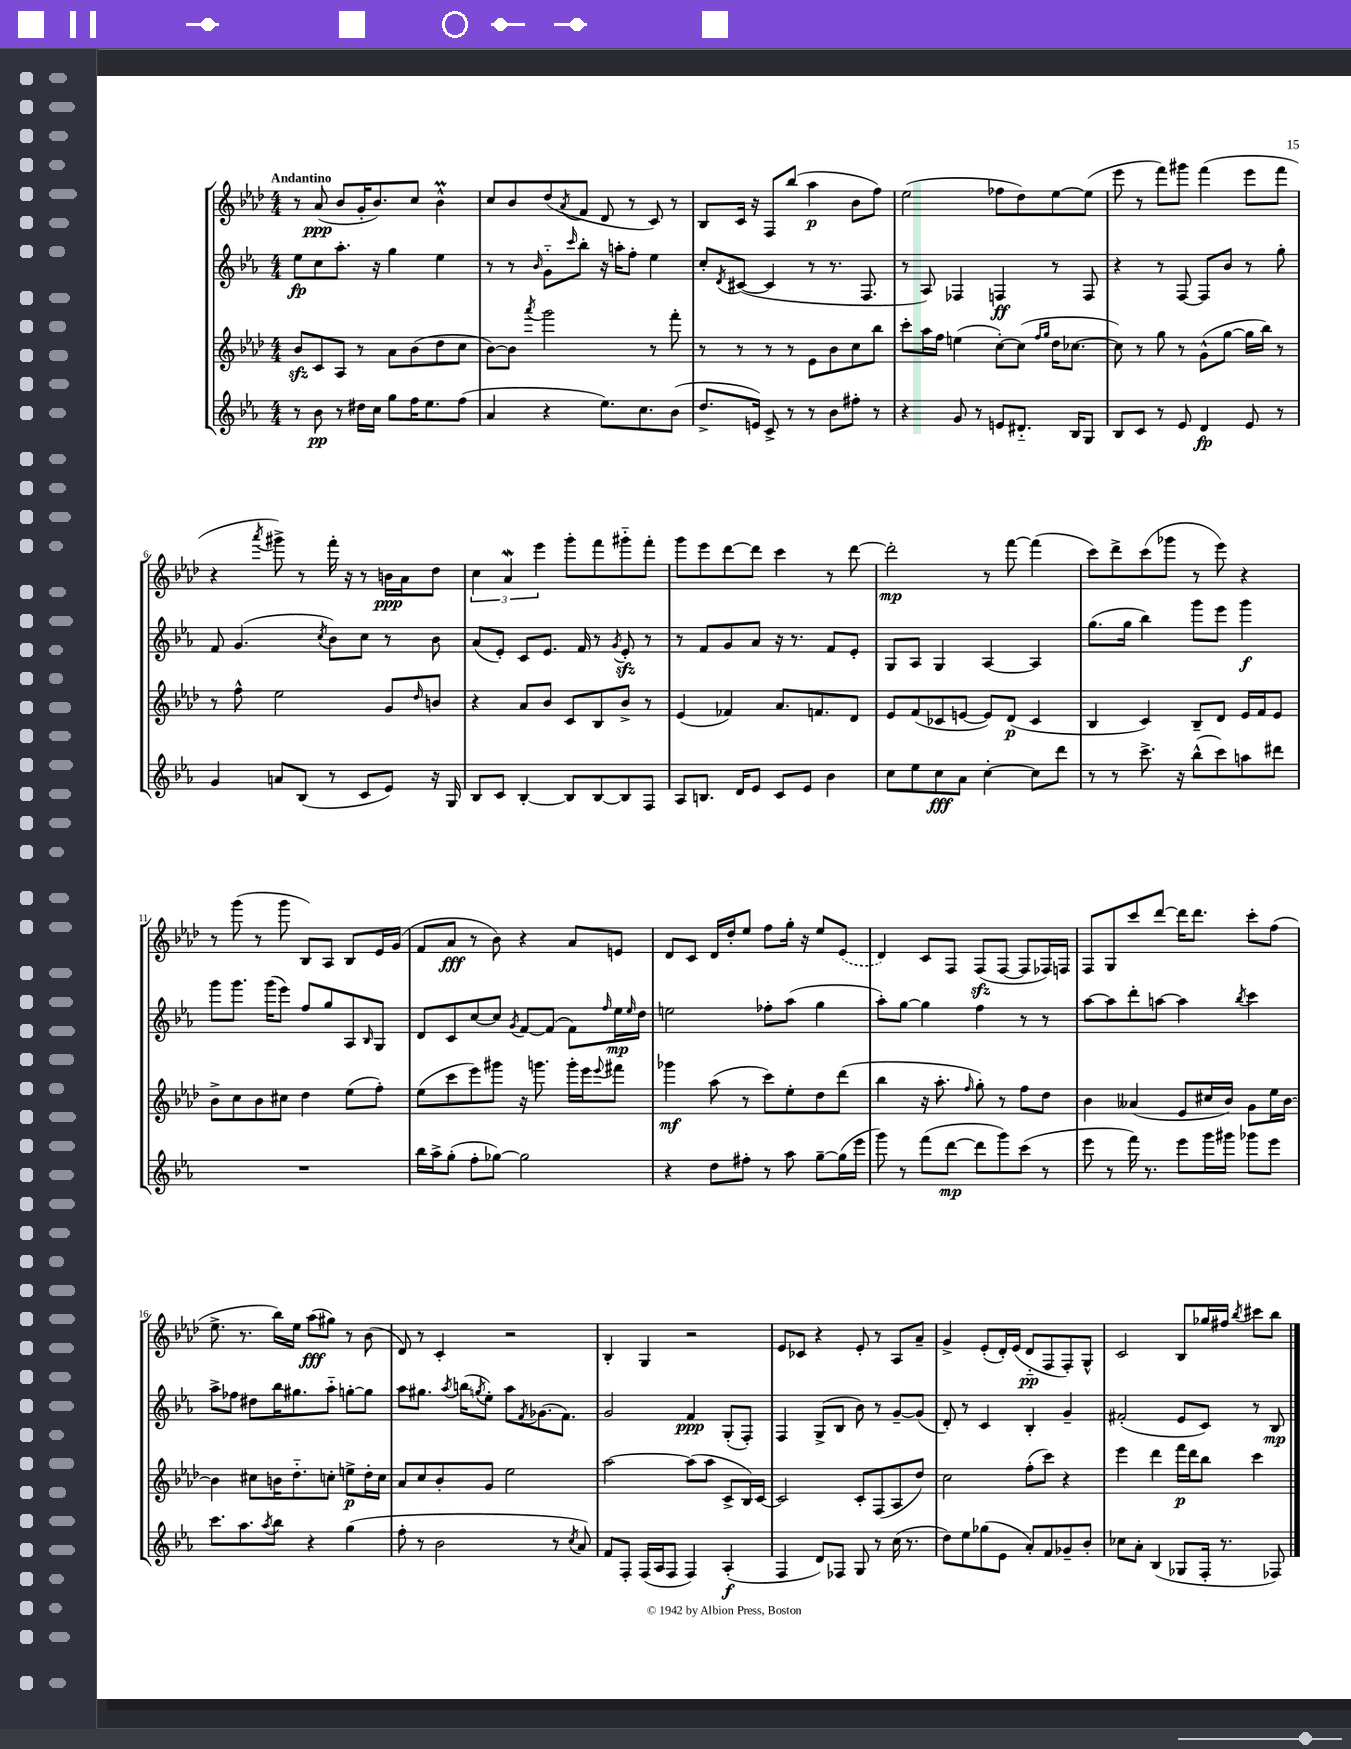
<<
\new StaffGroup <<
\new Staff = "s0" {
    \clef treble \key aes \major \numericTimeSignature \time 4/4 \tempo "Andantino"
    r8 aes'8\ppp( bes'8 g'16-. bes'8.) c''8 bes'4-^\prall |
    c''8 bes'8 des''8( \acciaccatura { aes'8 } f'8 des'8 r8 c'8) r8 |
    bes8 c'16 r16 f8 bes''8( aes''4\p bes'8 f''8) |
    ees''2( fes''8 des''8) ees''8~ ees''8( |
    ees'''8 r8 f'''8) gis'''8 f'''4( ees'''8 f'''8 |
    r4 \acciaccatura { aes'''8 } gis'''8->) r8 f'''16-. r16 r8 b'16\ppp aes'16 des''8 |
    \tuplet 3/2 { c''4 aes'4\mordent ees'''4 } g'''8-. f'''8 gis'''8-_ f'''8-. |
    g'''8 ees'''8 des'''8~ des'''8 c'''4 r8 des'''8~ |
    des'''2-.\mp r8 f'''8~ f'''4( |
    c'''8) des'''8-> c'''8( ges'''8 r8 ees'''8) r4 |
    r8 g'''8( r8 g'''8 bes8) aes8 bes8 ees'16 g'16( |
    f'8 aes'8\fff r8 bes'8) r4 aes'8 e'8 |
    des'8 c'8 des'16 des''16-. ees''8 f''8 g''16-. r16 ees''8 \once \slurDashed ees'8( |
    des'4) c'8 f8 f8\sfz( f8~ f8 fes16) f16 |
    f8 g8 c'''8 des'''8~ des'''16 des'''8. c'''8-. f''8( |
    ees''8.-> r8. bes''16) ees''16 aes''8\fff( gis''8) r8 bes'8( |
    des'8) r8 c'4-. r2 |
    bes4-. g4 r2 |
    ees'8 ces'8 r4 ees'8-. r8 aes8 aes'8-- |
    g'4-> ees'8-.( des'16-.) ees'16( des'8-_\pp f8 f8-.) g8-^ |
    c'2 bes8 ges''16 fis''16 \acciaccatura { bes''8 } cis'''8 bes''8 \bar "|." |
}
\new Staff = "s1" {
    \clef treble \key ees \major \numericTimeSignature \time 4/4
    ees''8\fp c''8 aes''8.-. r16 g''4 ees''4 |
    r8 r8 \grace { bes'16 } g'8-_ \grace { c'''16 } bes''8-. r16 a''16-. f''8-. ees''4 |
    c''8-. \acciaccatura { d'8 } cis'8~( cis'4 r8 r8. f8. |
    r8 aes8) fes4 f4\ff r8 f8 |
    r4 r8 f8~ f8 bes'8 r8 g''8-. |
    f'8 g'4.( \acciaccatura { c''8 } bes'8) c''8 r8 bes'8 |
    aes'8( ees'8-.) c'8 ees'8. f'16 r8 \acciaccatura { g'8 } ees'8-.\sfz r8 |
    r8 f'8 g'8 aes'8 r16 r8. f'8 ees'8-. |
    g8 aes8 g4 aes4~ aes4 |
    g''8.( g''16 bes''4) g'''8 ees'''8 g'''4\f |
    g'''8 g'''8. g'''16( ees'''8) f''8 g''8 aes8 \grace { bes16 } g8 |
    d'8 c'8 c''8~ c''8 \acciaccatura { g'8 } f'8~ f'8( f'8) \grace { f''16 } ees''16\mp \grace { ees''16 } d''16 |
    e''2 fes''8-. aes''8( g''4 |
    aes''8-.) g''8~ g''4 f''4 r8 r8 |
    aes''8~ aes''8 d'''8-. a''8~ a''4 \acciaccatura { bes''8 } c'''4 |
    aes''8-> fes''8 dis''8 bes''16 gis''8. aes''8-_ g''8~-. g''8 |
    aes''8 gis''8. \acciaccatura { aes''8 } b''16( \acciaccatura { g''8 } ees''8-.) aes''8 \acciaccatura { f'8 } ges'8.( f'8.) |
    g'2 f'4\ppp g8-.( f8-.) |
    f4 g8->( bes8 bes'8) r8 g'8~-- g'8( |
    d'8-.) r8 c'4 bes4-. g'4-- |
    fis'2-.( ees'8 c'8) r8 bes8\mp \bar "|." |
}
\new Staff = "s2" {
    \clef treble \key aes \major \numericTimeSignature \time 4/4
    bes'8\sfz c'8 aes8 r8 aes'8 bes'8( des''8 c''8 |
    bes'8~) bes'8 \acciaccatura { aes'''8 } g'''2 r8 f'''8-. |
    r8 r8 r8 r8 ees'8 bes'8 c''8 bes''8 |
    c'''8-. aes''16 f''16 e''4( c''8~-.) c''8( \grace { f''16 g''16 } des''16 ces''8.~ |
    ces''8) r8 g''8 r8 g'8-^( g''8~ g''16 bes''16) r8 |
    r8 f''8-^ ees''2 g'8 \grace { des''16 } b'8 |
    r4 aes'8 bes'8 c'8 bes8 bes'8-> r8 |
    ees'4( fes'4) aes'8. f'8. des'8 |
    ees'8 f'8( ces'8 e'8~ e'8) des'8\p( ces'4 |
    bes4 c'4) bes8-- des'8 ees'16 f'16 ees'8 |
    bes'8-> c''8 bes'8 cis''8 des''4 ees''8( f''8-.) |
    ees''8( c'''8 ees'''8) gis'''8 r16 g'''8. g'''16-. ees'''16 \appoggiatura { ees'''8 } fis'''8 |
    ges'''4\mf aes''8( r8 c'''8) ees''8-. des''8 des'''8( |
    bes''4 r16 aes''8.-. \grace { f''16 } g''8-.) r8 f''8 des''8 |
    bes'4 aeses'4( ees'8 cis''16 bes'16) g'8 ees''16 bes'16~ |
    bes'4 cis''8 b'16 des''8.-_ c''8-. e''8->\p des''16-. c''16 |
    aes'8 c''8 bes'8-. g'8 ees''2 |
    aes''2~ aes''8( aes''8 c'8-> bes16) c'16~ |
    c'2 c'8-. f8( aes8 des''8) |
    c''2 f''8-.( c'''8) r4 |
    ees'''4 des'''4 f'''16\p des'''16 bes''8 c'''4 \bar "|." |
}
\new Staff = "s3" {
    \clef treble \key ees \major \numericTimeSignature \time 4/4
    r8 bes'8\pp r8 dis''16 c''16 g''8 f''16 ees''8. f''8( |
    aes'4 r4 ees''8.) c''8. bes'8( |
    d''8.-> e'16) c'8-> r8 r8 bes'8 fis''8-. r8 |
    r4 g'8 r8 e'8 dis'8.-_ bes16 g8 |
    bes8 c'8 r8 ees'8 d'4\fp ees'8 r8 |
    g'4 a'8 bes8( r8 c'8 ees'8) r16 g16 |
    bes8 c'8 bes4~-. bes8 bes8~ bes8 f8 |
    aes8 b8. d'16 ees'8 c'8 ees'8 bes'4 |
    c''8 ees''8 c''8\fff aes'8 c''4~-. c''8 d'''8 |
    r8 r8 c'''8.-> r16 bes''8-^( c'''8) a''8 dis'''8 |
    R1 |
    bes''16 aes''16-> g''8-.( f''8-. ges''8~) ges''2 |
    r4 d''8 fis''8-. r8 aes''8 g''8~-- g''16( ees'''16 |
    g'''8) r8 f'''8( d'''8~\mp d'''8 g'''8) c'''8( r8 |
    ees'''8 r8 f'''16) r8. ees'''8 g'''16 gis'''16 ges'''8 ees'''8 |
    c'''8. aes''8. \acciaccatura { aes''8 } bes''8 r4 g''4( |
    f''8-. r8 bes'2 r8 \acciaccatura { c''8 } aes'8) |
    f'8 f8-. f16( aes16 f8 f4) aes4-.\f( |
    f4 d'8) fes8 g8 r8 c''16( r8. |
    d''8) ees''8 ges''8( ees'8 aes'8-.) f'8 ges'8-- bes'8-. |
    ces''8 aes'8-. bes4( ges8 f16-. r8. fes8) \bar "|." |
}
>>
>>
